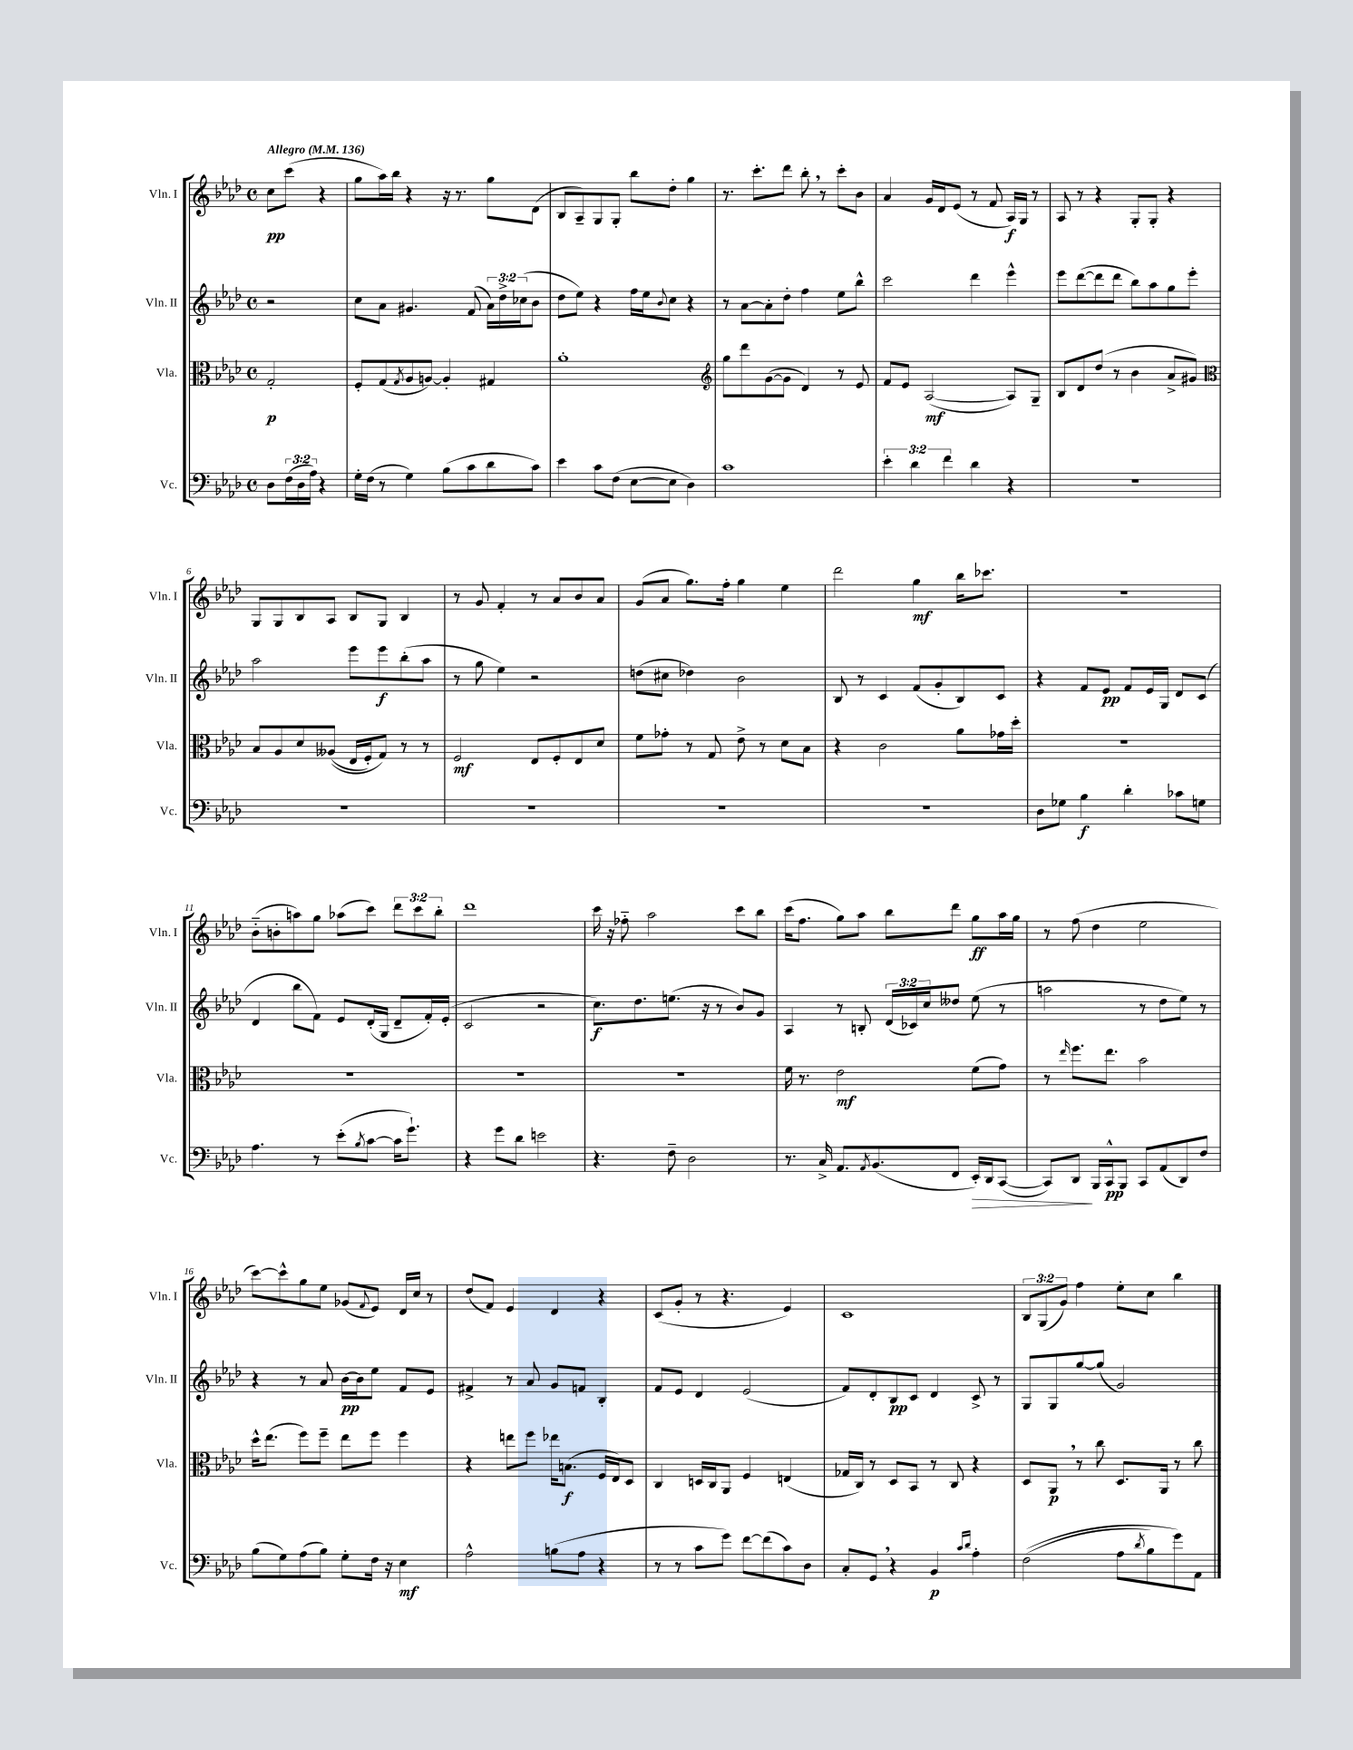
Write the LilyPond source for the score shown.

<<
\new StaffGroup <<
\new Staff = "s0" \with { instrumentName = "Vln. I" shortInstrumentName = "Vln. I" } {
    \clef treble \key aes \major \defaultTimeSignature \time 4/4 \override Staff.TupletNumber.text = #tuplet-number::calc-fraction-text \partial 2 \tempo "Allegro" 4 = 136
    c''8\pp c'''8( r4 |
    g''8 aes''16) bes''16 r4 r16 r8. g''8 des'8( |
    bes8 aes8--) g8 g8-. bes''8 des''8-. g''4 |
    r8. c'''8.-. des'''8 bes''8-. \breathe r8 c'''8-. bes'8 |
    aes'4 g'16 des'16 ees'8( r8 f'8 aes16\f) g16 r8 |
    aes8 r8 r4 g8-. g8-. r4 |
    g8 g8 bes8 aes8 bes8 g8 bes4 |
    r8 g'8 f'4-. r8 aes'8 bes'8 aes'8 |
    g'8( aes'8 g''8.) f''16-. g''4 ees''4 |
    des'''2 g''4\mf bes''16 ces'''8. |
    R1 |
    bes'8-_( b'8-. a''8) g''8 aes''8( c'''8) \tuplet 3/2 { des'''8 c'''8 bes''8-. } |
    des'''1 |
    c'''16 r16 fes''8-_ aes''2 c'''8 bes''8 |
    c'''16( f''8. g''8) aes''8 bes''8 des'''8 g''8\ff aes''16 g''16 |
    r8 f''8( des''4 ees''2 |
    c'''8~) c'''8-^ g''8 ees''8 ges'8( \appoggiatura { f'8 } ees'8) des'16 c''16 r8 |
    des''8( f'8) ees'4 des'4 r4 |
    c'8( g'8-. r8 r4. ees'4) |
    c'1 |
    \tuplet 3/2 { bes8 g8( g'8) } f''4 ees''8-. c''8 bes''4 \bar "|." |
}
\new Staff = "s1" \with { instrumentName = "Vln. II" shortInstrumentName = "Vln. II" } {
    \clef treble \key aes \major \defaultTimeSignature \time 4/4 \override Staff.TupletNumber.text = #tuplet-number::calc-fraction-text \partial 2
    r2 |
    c''8 aes'8 gis'4. f'8( \tuplet 3/2 { aes'16) des''16-> ces''16( } bes'8 |
    des''8 ees''8) r4 f''16 ees''16 \appoggiatura { bes'8 } c''8 r4 |
    r8 aes'8~ aes'8-. des''8-. f''4 ees''8 bes''8-^ |
    c'''2 des'''4 ees'''4-^ |
    ees'''8 des'''8~( des'''8 des'''8 bes''8) aes''8 g''8 ees'''8-. |
    aes''2 ees'''8 ees'''8\f bes''8-.( aes''8 |
    r8 g''8 ees''4) r2 |
    d''8( cis''8 des''4) bes'2 |
    bes8 r8 c'4 f'8( g'8-. bes8) c'8 |
    r4 f'8 ees'8\pp f'8 ees'16 g16 des'8 c'8( |
    des'4 bes''8 f'8) ees'8 des'16-.( g16 des'8-- f'16-.) ees'16-.( |
    c'2 r2 |
    c''8.\f) des''8. e''8.( r16 r8 bes'8) g'8 |
    aes4 r8 b8-. \tuplet 3/2 { des'16( ces'16) c''16 } deses''8 ees''8( r8 |
    a''2 r8 des''8 ees''8) r8 |
    r4 r8 aes'8 bes'16~\pp bes'16 ees''8 f'8 ees'8 |
    fis'4-> r8 aes'8 g'8 f'8 bes4-. |
    f'8 ees'8 des'4 ees'2( |
    f'8) des'8-. bes8\pp c'8 des'4 c'8-> r8 |
    g8 g8 g''8~ g''8( g'2) \bar "|." |
}
\new Staff = "s2" \with { instrumentName = "Vla." shortInstrumentName = "Vla." } {
    \clef alto \key aes \major \defaultTimeSignature \time 4/4 \partial 2
    g2-.\p |
    f8-. g8( \acciaccatura { g8 } aes8 a8~) a4-. gis4 |
    aes'1-. |
    \clef treble g''8 des'''8 g'8~( g'8 des'4) r8 ees'8 |
    f'8 ees'8 aes2~\mf( aes8) g8-- |
    bes8 des'8 des''8( r8 bes'4 aes'8-> gis'8) |
    \clef alto bes8 aes8 des'8 aeses8(\( ees16 f16-.) g8\) r8 r8 |
    f2\mf ees8 f8-. ees8 des'8 |
    f'8 ges'8-. r8 g8 ees'8-> r8 des'8 bes8 |
    r4 c'2 aes'8 ges'16 des''16-. |
    R1 |
    R1 |
    R1 |
    R1 |
    f'16 r8. ees'2\mf f'8( g'8) |
    r8 \grace { ees''16 } f''8. ees''8. bes'2 |
    des''16-^ ees''8.( f''8) f''8-- ees''8 f''8 f''4 |
    r4 e''8 f''8 ees''16 b8.\f( f16 ees16) des8 |
    c4 d16 c16 aes,8 f4 e4( |
    ges16 c16) r8 des8 bes,8 r8 c8 r4 |
    des8 aes,8\p \breathe r8 c''8 des8. aes,16 r8 c''8 \bar "|." |
}
\new Staff = "s3" \with { instrumentName = "Vc." shortInstrumentName = "Vc." } {
    \clef bass \key aes \major \defaultTimeSignature \time 4/4 \override Staff.TupletNumber.text = #tuplet-number::calc-fraction-text \partial 2
    des8 \tuplet 3/2 { f16( des16 aes16) } r4 |
    g16-. f16( r8 g4) bes8( c'8 des'8 c'8) |
    ees'4 c'8 f8( ees8~ ees8 des4) |
    c'1 |
    \tuplet 3/2 { ees'4-. des'4 f'4 } des'4 r4 |
    R1 |
    R1 |
    R1 |
    R1 |
    R1 |
    des8 ges8 bes4\f des'4-. ces'8 g8 |
    aes4. r8 ees'8-.( \acciaccatura { bes8 } c'8~ c'16 g'8.-!) |
    r4 g'8 des'8 e'2 |
    r4. f8-- des2 |
    r8. c16-> aes,8. \acciaccatura { aes,8 } bes,8.( f,8 ees,16-.\>) des,16 c,8~( |
    c,8) des,8\! bes,,16 c,16-^\pp bes,,8 c,8 aes,8( des,8) f8 |
    bes8( g8) aes8( bes8) g8-. f16 r16 ees4\mf |
    aes2-^ b8( aes8 r4 |
    r8 r8 c'8 g'8) f'8~ f'8( c'8) des8 |
    c8-. g,8 \breathe r4 bes,4\p \grace { c'16 des'16 } aes4-. |
    f2(\( aes8 \acciaccatura { des'8 } bes8) g'8\) aes,8 \bar "|." |
}
>>
>>
